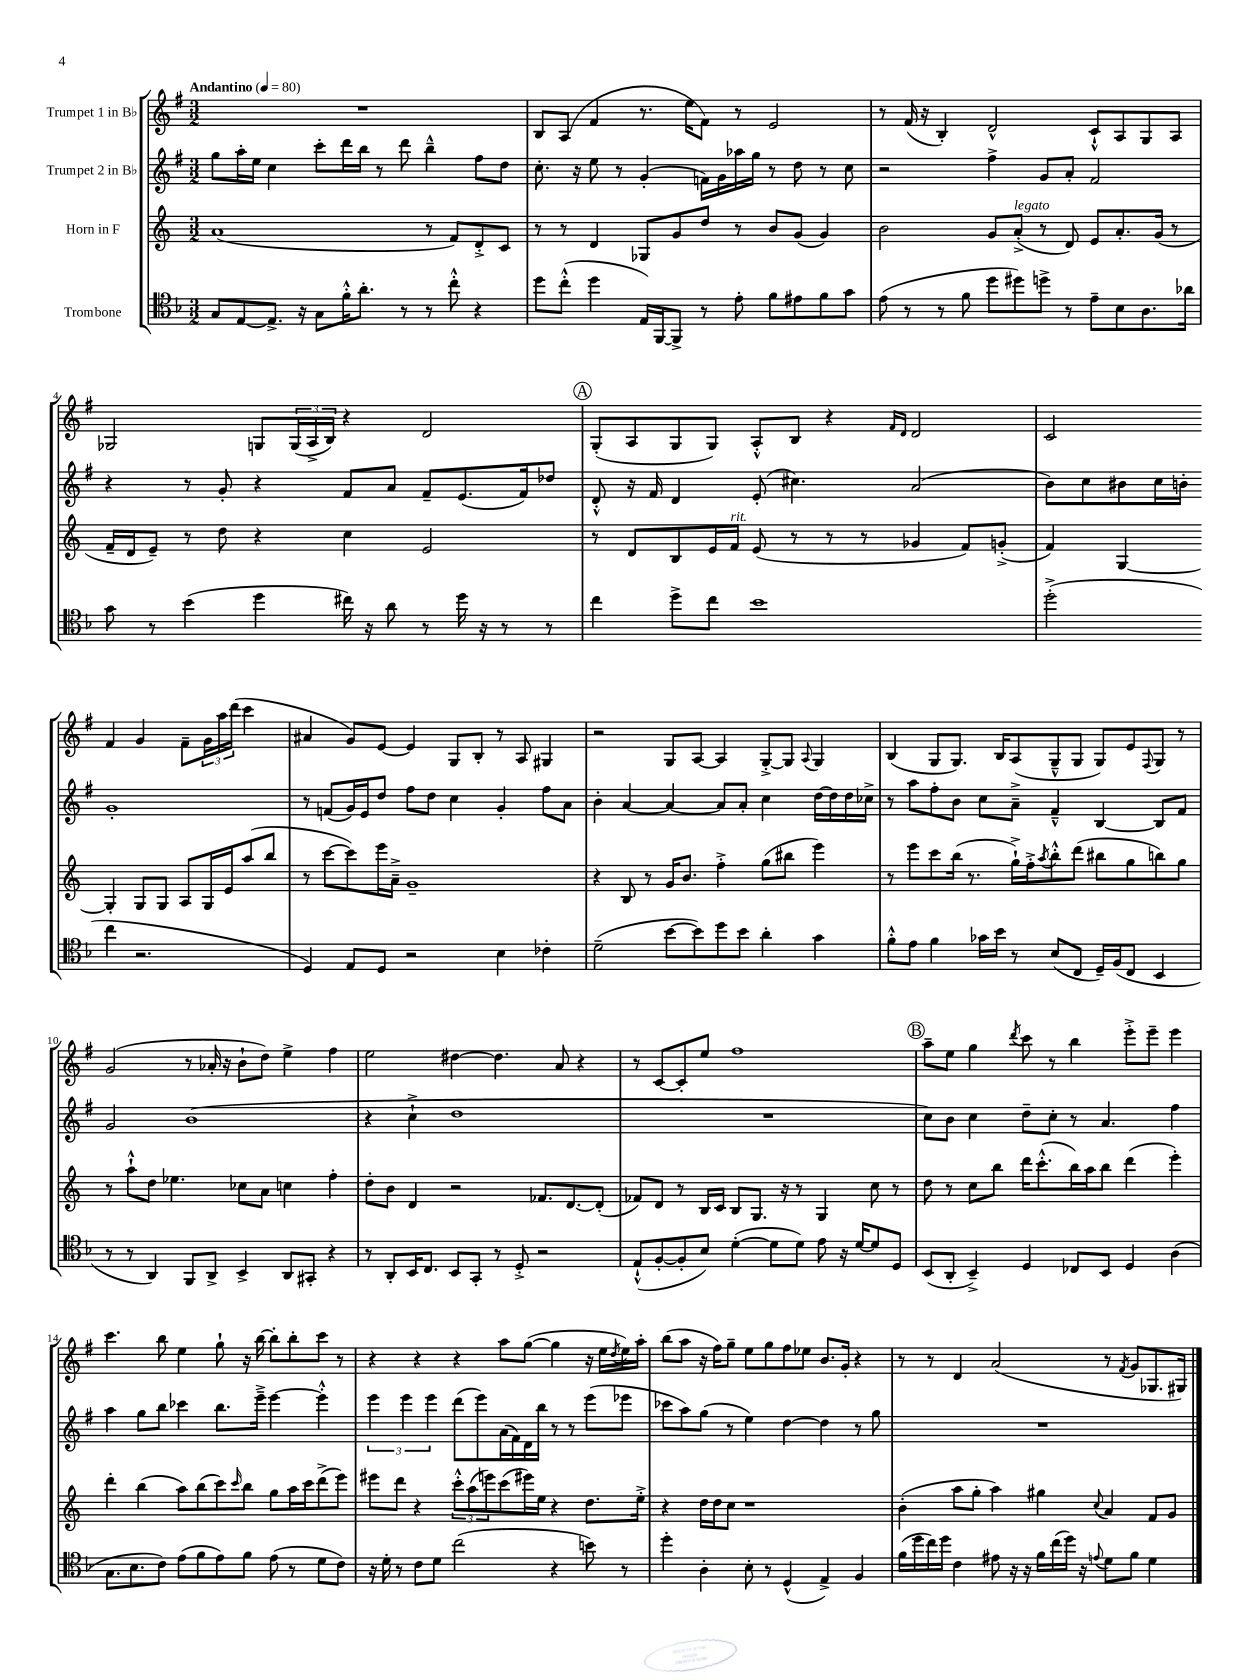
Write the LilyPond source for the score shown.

<<
\new StaffGroup <<
\new Staff = "s0" \with { instrumentName = "Trumpet 1 in Bb" } {
    \clef treble \key g \major \numericTimeSignature \time 3/2 \tempo "Andantino" 4 = 80
    R1. |
    b8 a8( fis'4 r8. e''16 fis'8) r8 e'2 |
    r8 fis'16( r16 b4-.) d'2-^ c'8-!-^ a8 g8 a8 |
    ges2 g8 \tuplet 3/2 { g16( a16-> b16) } r4 d'2 |
    \mark \markup { \circle "A" } g8-.( a8 g8 g8) a8-.-^ b8 r4 \grace { fis'16 d'16 } d'2 |
    c'2 fis'4 g'4 fis'8-- \tuplet 3/2 { g'16 a''16 d'''16( } c'''4 |
    ais'4 g'8) e'8~ e'4 g8 b8-. r8 a8 gis4 |
    r2 g8 a8~ a4 g8~-.-> g8 \appoggiatura { a8 } g4 |
    b4( g8 g8.) b16 a8( g8---^ g8 g8) e'8 \appoggiatura { fis8 } g8 r8 |
    g'2( r8 aes'16-. r16 b'8-! d''8) e''4-> fis''4 |
    e''2 dis''4~ dis''4. a'8 r4 |
    r8 c'8~ c'8-. e''8 fis''1 |
    \mark \markup { \circle "B" } a''8-- e''8 g''4 \acciaccatura { d'''8 } c'''8 r8 b''4 e'''8-.-> e'''8-- e'''4 |
    c'''4. b''8 e''4 g''8-! r16 b''16~ b''8-. b''8-. c'''8 r8 |
    r4 r4 r4 a''8 g''8~( g''4 r16 e''16 \acciaccatura { d''8 } e''16) a''16-. |
    b''8( a''8 r16 fis''16) g''8-- e''8 g''8 fis''8 ees''8 b'8. g'16-. r4 |
    r8 r8 d'4 a'2( r8 \acciaccatura { fis'8 } g'8 ges8. gis16) \bar "|." |
}
\new Staff = "s1" \with { instrumentName = "Trumpet 2 in Bb" } {
    \clef treble \key g \major \numericTimeSignature \time 3/2
    g''8 a''16-. e''16 c''4 c'''8-. d'''16 b''16 r8 d'''8 b''4---^ fis''8 d''8 |
    c''8.-. r16 e''8 r8 g'4-.( f'16) g'16 aes''16 g''16 r8 d''8 r8 c''8 |
    r2 fis''4-> g'8 a'8-. fis'2 |
    r4 r8 g'8-. r4 fis'8 a'8 fis'8-- e'8.( fis'16) des''8 |
    \mark \markup { \circle "A" } d'8-.-^ r16 fis'16 d'4 e'8-.( cis''4.) a'2( |
    b'8) c''8 bis'8 c''16 b'16-. g'1-. |
    r8 f'8( g'16) e'16 d''8 fis''8 d''8 c''4 g'4-. fis''8 a'8 |
    b'4-. a'4~ a'4~ a'8 a'8-. c''4 d''16~ d''16 d''16 ces''16-> |
    r8 a''8 fis''8-. b'8 c''8 a'8---> fis'4---^ b4~ b8 fis'8 |
    g'2 b'1( |
    r4 c''4-!-> d''1 |
    R1. |
    \mark \markup { \circle "B" } c''8) b'8 c''4 d''8-- c''8-. r8 a'4. fis''4 |
    a''4 g''8 b''8 ces'''4 b''8. e'''16---> e'''4~ e'''4-.-^ |
    \tuplet 3/2 { e'''4 e'''4 e'''4 } d'''8( e'''8) a'16( fis'16) d'16 b''16 r8 r8 e'''8( ees'''8 |
    ces'''8 a''8) g''8( r8 e''4) d''4~ d''4 r8 g''8 |
    R1. \bar "|." |
}
\new Staff = "s2" \with { instrumentName = "Horn in F" } {
    \clef treble \key c \major \numericTimeSignature \time 3/2
    a'1( r8 f'8) d'8-.-> c'8 |
    r8 r8 d'4 ges8 g'8 d''8 r8 b'8 g'8( g'4) |
    b'2 g'8 a'8-.->^\markup { \italic "legato" }( r8 d'8) e'8 a'8.-. g'16( r8 |
    f'16-- d'16 e'8--) r8 d''8 r4 c''4 e'2 |
    \mark \markup { \circle "A" } r8 d'8 b8 e'16 f'16^\markup { \italic "rit." } e'8( r8 r8 r8 ges'4 f'8) g'8-.->( |
    f'4) g4~ g4-. g8 g8 a8 g16 e'16 a''8( b''8 |
    r8 c'''8~ c'''8) e'''16 a'16---> g'1-- |
    r4 b8 r8 g'16 b'8. f''4-.-> g''8( bis''8 e'''4) |
    r8 e'''8 c'''8 b''16( r8. g''16-!->) f''16-.-> \acciaccatura { a''8 } b''8-.-^ d'''8( bis''8 g''8 b''8) g''8 |
    r8 a''8-!-^ d''8 ees''4. ces''8 a'8 c''4 f''4-. |
    d''8-. b'8 d'4 r2 fes'8. d'8.~ d'8-.( |
    fes'8) d'8 r8 b16 c'16 b8 g8. r16 r8 g4 c''8 r8 |
    \mark \markup { \circle "B" } d''8 r8 c''8 b''8 d'''16 c'''8.-.-^( b''16) a''16 b''8 d'''4( e'''4-.) |
    d'''4-. b''4( a''8) b''8( c'''8) \grace { c'''16 } b''8 g''8 a''16 c'''16 d'''8->( e'''8) |
    eis'''8 d'''8 r4 \tuplet 3/2 { c'''8-.-^ a''8( e'''8) } c'''8( eis'''16) e''16 r4 d''8. e''16-.-> |
    r4 d''16 d''16 c''8 r1 |
    b'4-.( a''8 g''8-. a''4) gis''4 \appoggiatura { c''8 } a'4 f'8 g'8 \bar "|." |
}
\new Staff = "s3" \with { instrumentName = "Trombone" } {
    \clef tenor \key f \major \numericTimeSignature \time 3/2
    g8 e8~ e8.-> r16 g8 f'16-.-^ a'8.-. r8 r8 c''8-.-^ r4 |
    d''8 c''8-.-^( d''4 e16) f,16~ f,8-> r8 e'8-. f'8 eis'8 f'8 g'8 |
    e'8( r8 r8 f'8 d''8 dis''8) d''8-> r8 e'8-- bes8 a8. aes'16 |
    g'8 r8 bes'4( d''4 cis''16) r16 a'8 r8 d''16 r16 r8 r8 |
    \mark \markup { \circle "A" } c''4 d''8-> c''8 bes'1 |
    d''2-.->( c''4 r2. |
    d4) e8 d8 r2 bes4 ces'4-. |
    d'2--( bes'8~ bes'8) d''8 bes'8 a'4-. g'4 |
    f'8-.-^ e'8 f'4 ges'16 bes'16 r8 bes8( c8 d16--) f16( c8 bes,4 |
    r8 r8 a,4) f,8 a,8-> bes,4-> a,8 gis,8-. r4 |
    r8 a,8-. bes,16 c8. bes,8 g,8-. r8 d8-.-> r2 |
    e8-!-^( f8~-. f8-. bes8) d'4~-.( d'8 d'8) e'8 r16 d'16~ d'8 d8 |
    \mark \markup { \circle "B" } bes,8( a,8-. bes,4--->) d4 ces8 bes,8 d4 a4( |
    g8. bes8. c'8) e'8( f'8 e'8) f'8 e'8( r8 d'8 c'8) |
    r16 d'16-. r8 c'8 d'8 c''2( r4 b'8) r8 |
    d''4-. a4-. bes8-. r8 d4-^( e4->) f4 |
    f'16( d''16 c''16) d''16 c'4 eis'8 r16 r16 f'16 c''16( d''16) r16 \appoggiatura { e'8 } d'8 f'8 d'4 \bar "|." |
}
>>
>>
